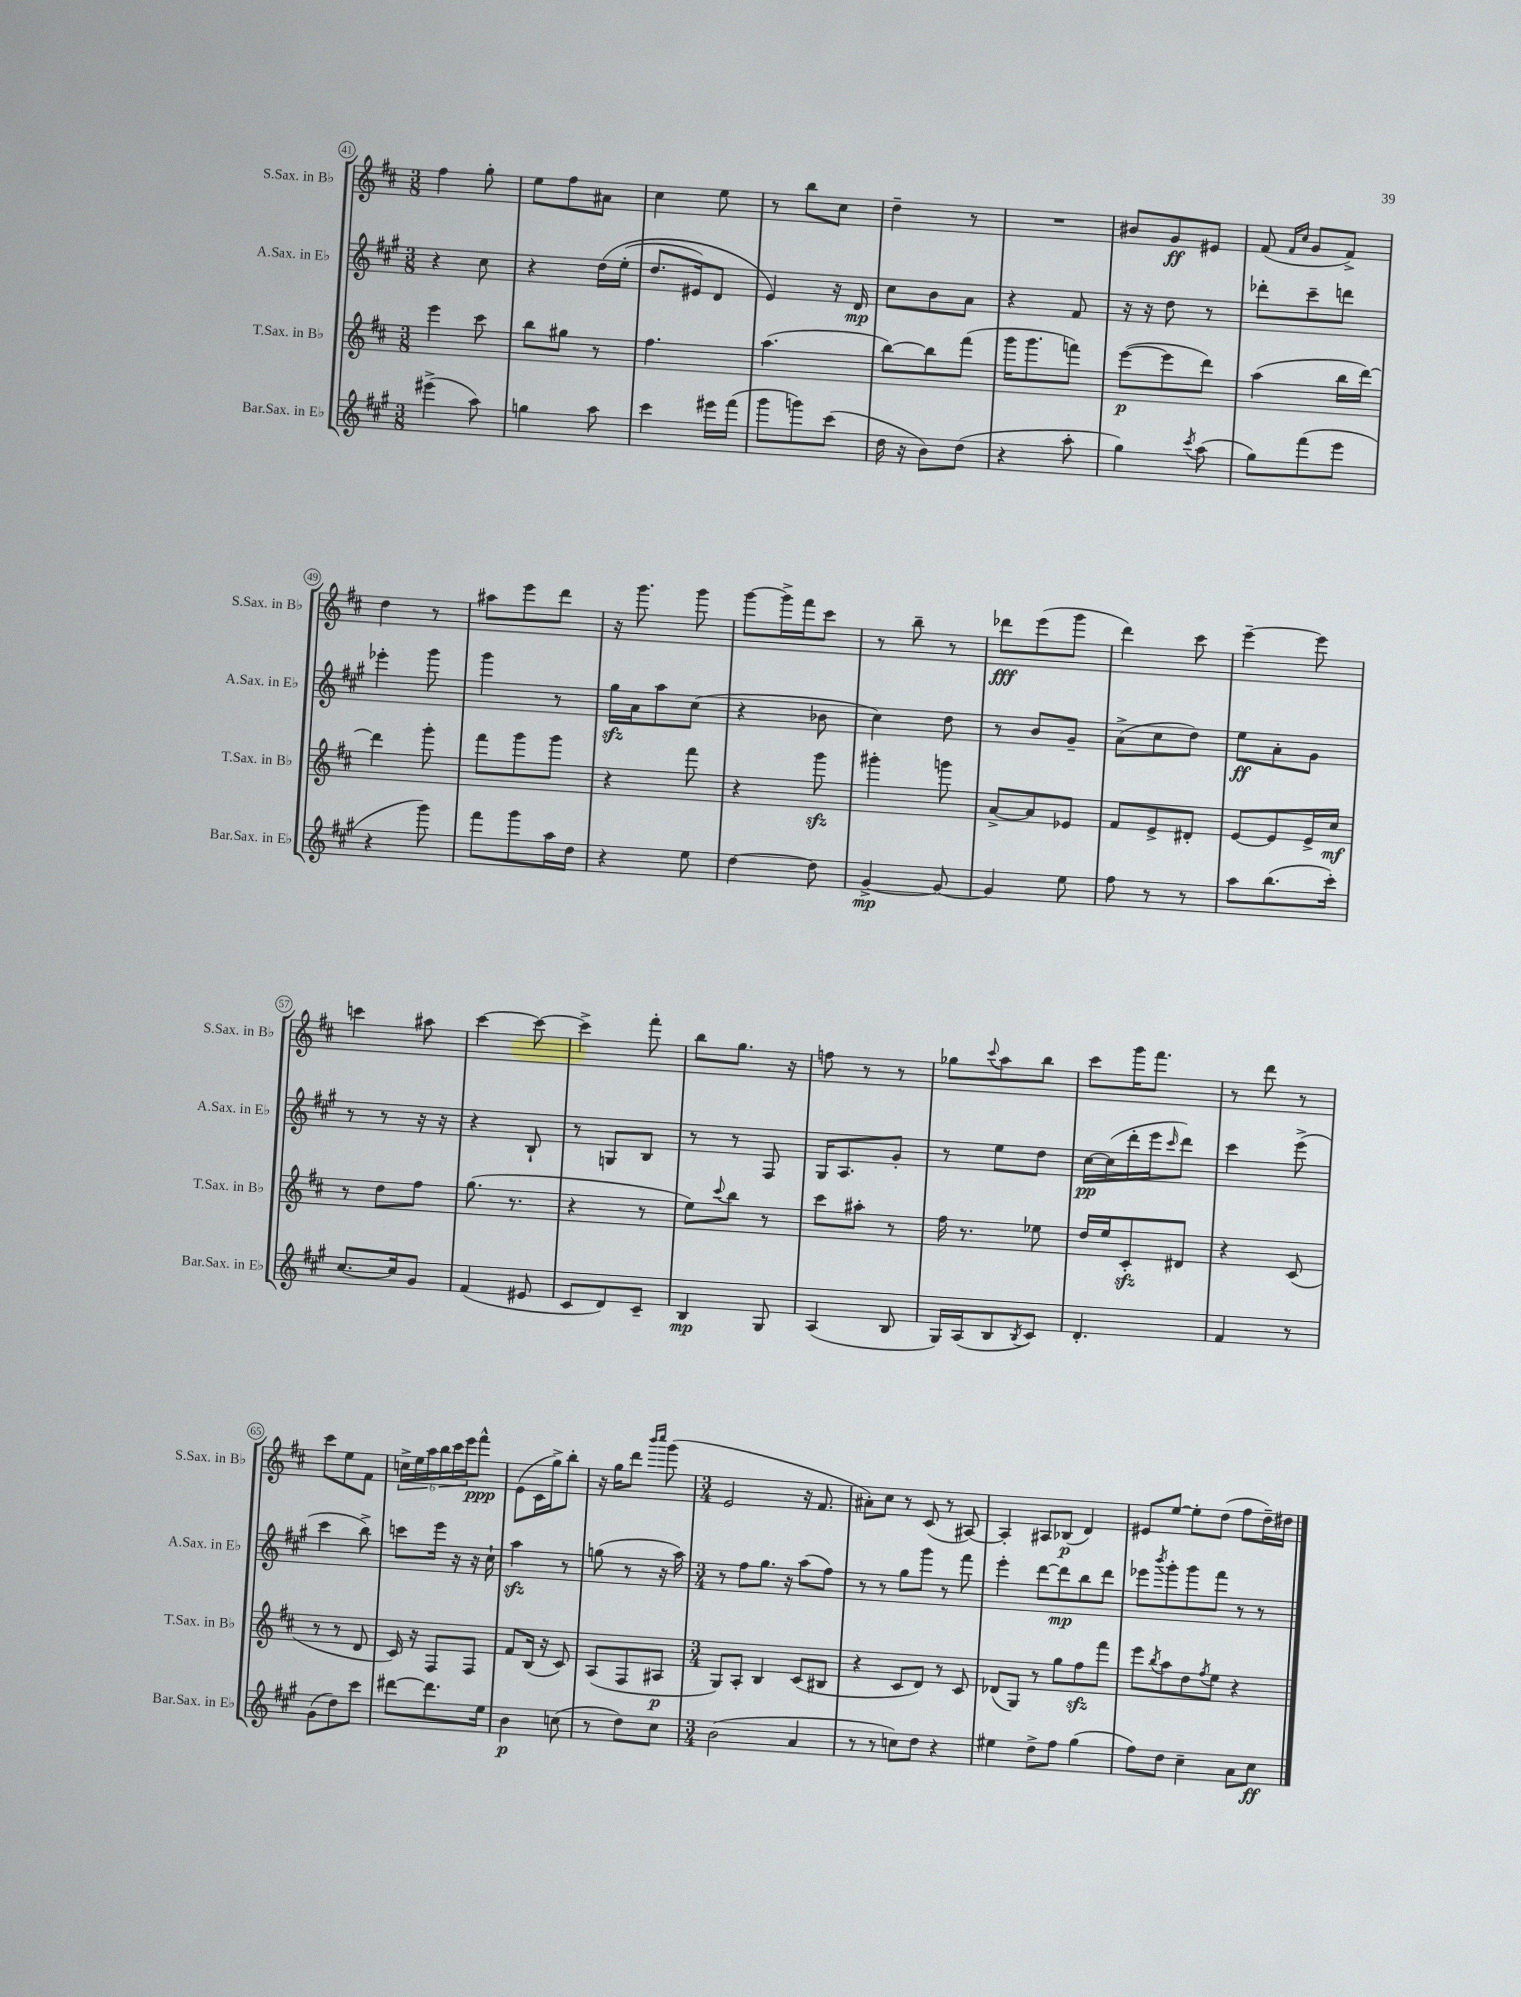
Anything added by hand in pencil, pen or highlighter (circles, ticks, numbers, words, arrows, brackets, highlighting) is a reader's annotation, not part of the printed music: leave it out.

**kern	**kern	**kern	**kern
*staff4	*staff3	*staff2	*staff1
*clefG2	*clefG2	*clefG2	*clefG2
*k[f#c#g#]	*k[f#c#]	*k[f#c#g#]	*k[f#c#]
*M3/8	*M3/8	*M3/8	*M3/8
(4eee#^	4eee	4r	4ff#
8aa)	8ccc#	8cc#	8gg'
=	=	=	=
4gg	8bb	4r	8ee
.	8gg#	.	8ff#
8aa	8r	&(16dd	8a#
.	.	(16ee'	.
=	=	=	=
4ccc#	4.ff#	8.dd	4cc#
.	.	16e#)	.
16eee#	.	8d	8ee
(16fff#	.	.	.
=	=	=	=
8ggg#	(4.aa	4e&)	8r
8ggg)	.	.	8bb
(8ccc#	.	16r	8cc#
.	.	16d	.
=	=	=	=
16dd	[8bb)	8cc#	4dd~
16r	.	.	.
8b)	8bb]	8b	.
(8dd	(8fff#	8a	8r
=	=	=	=
4r	16ggg	4r	4.r
.	8.ggg	.	.
8aa'	8fff)	8f#	.
=	=	=	=
4gg#)	([8eee	16r	8b#
.	.	16r	.
.	8eee]	8dd	8g
8qccc#	.	.	.
(8aa	8ddd)	8r	8e#
=	=	=	=
8gg#)	(4aa	8ddd-'	(8f#
.	.	.	16qqf#
.	.	.	16qqcc#
(8fff#	.	8ccc#~	8g
8eee	16bb	8ddd	8f#^)
.	[16ddd)	.	.
=	=	=	=
4r	4ddd]	4eee-'	4dd
8ggg#)	8ggg'	8ggg#	8r
=	=	=	=
8fff#	8fff#	4ggg#	8aa#
8ggg#	8ggg	.	8eee
16aa	8ggg	8r	8ddd
16dd	.	.	.
=	=	=	=
4r	4r	16gg#	16r
.	.	16a	8.ggg
.	.	8aa	.
8ee	8fff#	(8cc#	8ggg
=	=	=	=
[4dd	4r	4r	[8ggg
.	.	.	16ggg^]
.	.	.	16fff#
8dd]	8ggg	8b-	8ccc#
=	=	=	=
[4g#^	4ggg#'	4cc#)	8r
.	.	.	8bb~
8g#_	8ggg	8dd	8r
=	=	=	=
4g#]	[8a^	8r	8ddd-
.	8a]	8b	(8eee
8ee	8e-	8g#~	8ggg
=	=	=	=
8ff#	8f#	(8a^	4ddd)
8r	8e^	8cc#	.
8r	8d#'	8dd)	8ccc#
=	=	=	=
8aa	[8e	8ee	[4eee~
(8.bb	8e]	8a'	.
.	16e^	8g#	8eee]
16ccc#')	16cc#	.	.
=	=	=	=
[8.cc#	8r	8r	4ccc
.	8dd	8r	.
16cc#]	.	.	.
8g#	8ff#	16r	8aa#
.	.	16r	.
=	=	=	=
(4f#	(8.gg	4r	[4ccc#
.	8.r	.	.
8e#	.	8B`	8ccc#_
=	=	=	=
8c#	4r	8r	4ccc#^]
8d)	.	8G	.
8c#~	8r	8B	8fff#'
=	=	=	=
4B	8ee)	8r	8bb
.	8qqccc#	.	.
.	8bb	8r	8.gg
8G#	8r	8F#	.
.	.	.	16r
=	=	=	=
(4A	8ccc#	16G#	8ff
.	.	8.A	.
.	8aa#'	.	8r
8B	8r	8g#'	8r
=	=	=	=
16G#)	16ff#	8r	8gg-
(16A	8.r	.	.
.	.	.	8qqccc#
8B	.	8ee	8aa
8qB	.	.	.
8c#)	8ee-	8dd	8bb
=	=	=	=
4.d'	16dd	[16cc#	8ccc#
.	16ee	(16cc#]	.
.	8c#'	16ddd'	16ggg
.	.	16eee	8.fff#
.	.	16qqccc#	.
.	8d#	8ddd)	.
=	=	=	=
4f#	4r	4ccc#	8r
.	.	.	8ddd
8r	(8c#	(8eee^	8r
=	=	=	=
(8g#	8r	4ccc#	8ccc#
8dd)	8r	.	8ee
8ccc#	8d	8bb^)	8f#
=	=	=	=
[8ddd#	16c#)	8ccc	24cc^
.	.	.	24ee
.	16r	.	.
.	.	.	24aa
8.ddd#]	8F#	16eee	24bb
.	.	.	24ccc#
.	.	16r	.
.	.	.	24eee
.	8F#	16r	8fff#^^
16ee	.	16cc#`	.
=	=	=	=
4b	8f#	4aa	(8e
.	(16B	.	16c#
.	16r	.	16gg^)
(8cc	8c#)	8r	8bb'
=	=	=	=
8r	(8A	(8gg	16r
.	.	.	16gg
8dd)	8F#	8r	8ddd
.	.	.	16qqbbb
.	.	.	16qqcccc#
8cc#	8A#	16r	(8ggg
.	.	16aa)	.
=	=	=	=
*M3/4	*M3/4	*M3/4	*M3/4
(2b	8G)	8r	2e
.	8A'	8ff#	.
.	4B	8.gg#	.
.	.	16r	.
4a	(8c#	(8aa	16r
.	.	.	8.f#
.	8B#	8ff#)	.
=	=	=	=
8r	4r	8r	8a#')
8r	.	8r	8cc#
8cc)	8c#	8gg#	8r
8dd	8d)	8ggg#	(8c#
4r	8r	8r	8r
.	8c#	8fff#	[8A#)
=	=	=	=
4ee#	(8d-	4eee'	4A#']
.	8G)	.	.
8dd^	8r	[8ddd	8A#
8ff#	8gg	8ddd]	(8B-
(4gg#	8ff#	8bb	4d)
.	8fff#	8ddd	.
=	=	=	=
8ff#)	8eee	8eee-	8e#
.	8qbb	8qbbb	.
8dd	8aa	8ggg#'	[8ee
4cc#~	8dd	8ggg#	8ee']
.	8qff#	.	.
.	8ee	8fff#	(8dd
8a	4r	8r	8ff#
8cc#	.	8r	16dd~)
.	.	.	16dd#
==	==	==	==
*-	*-	*-	*-
